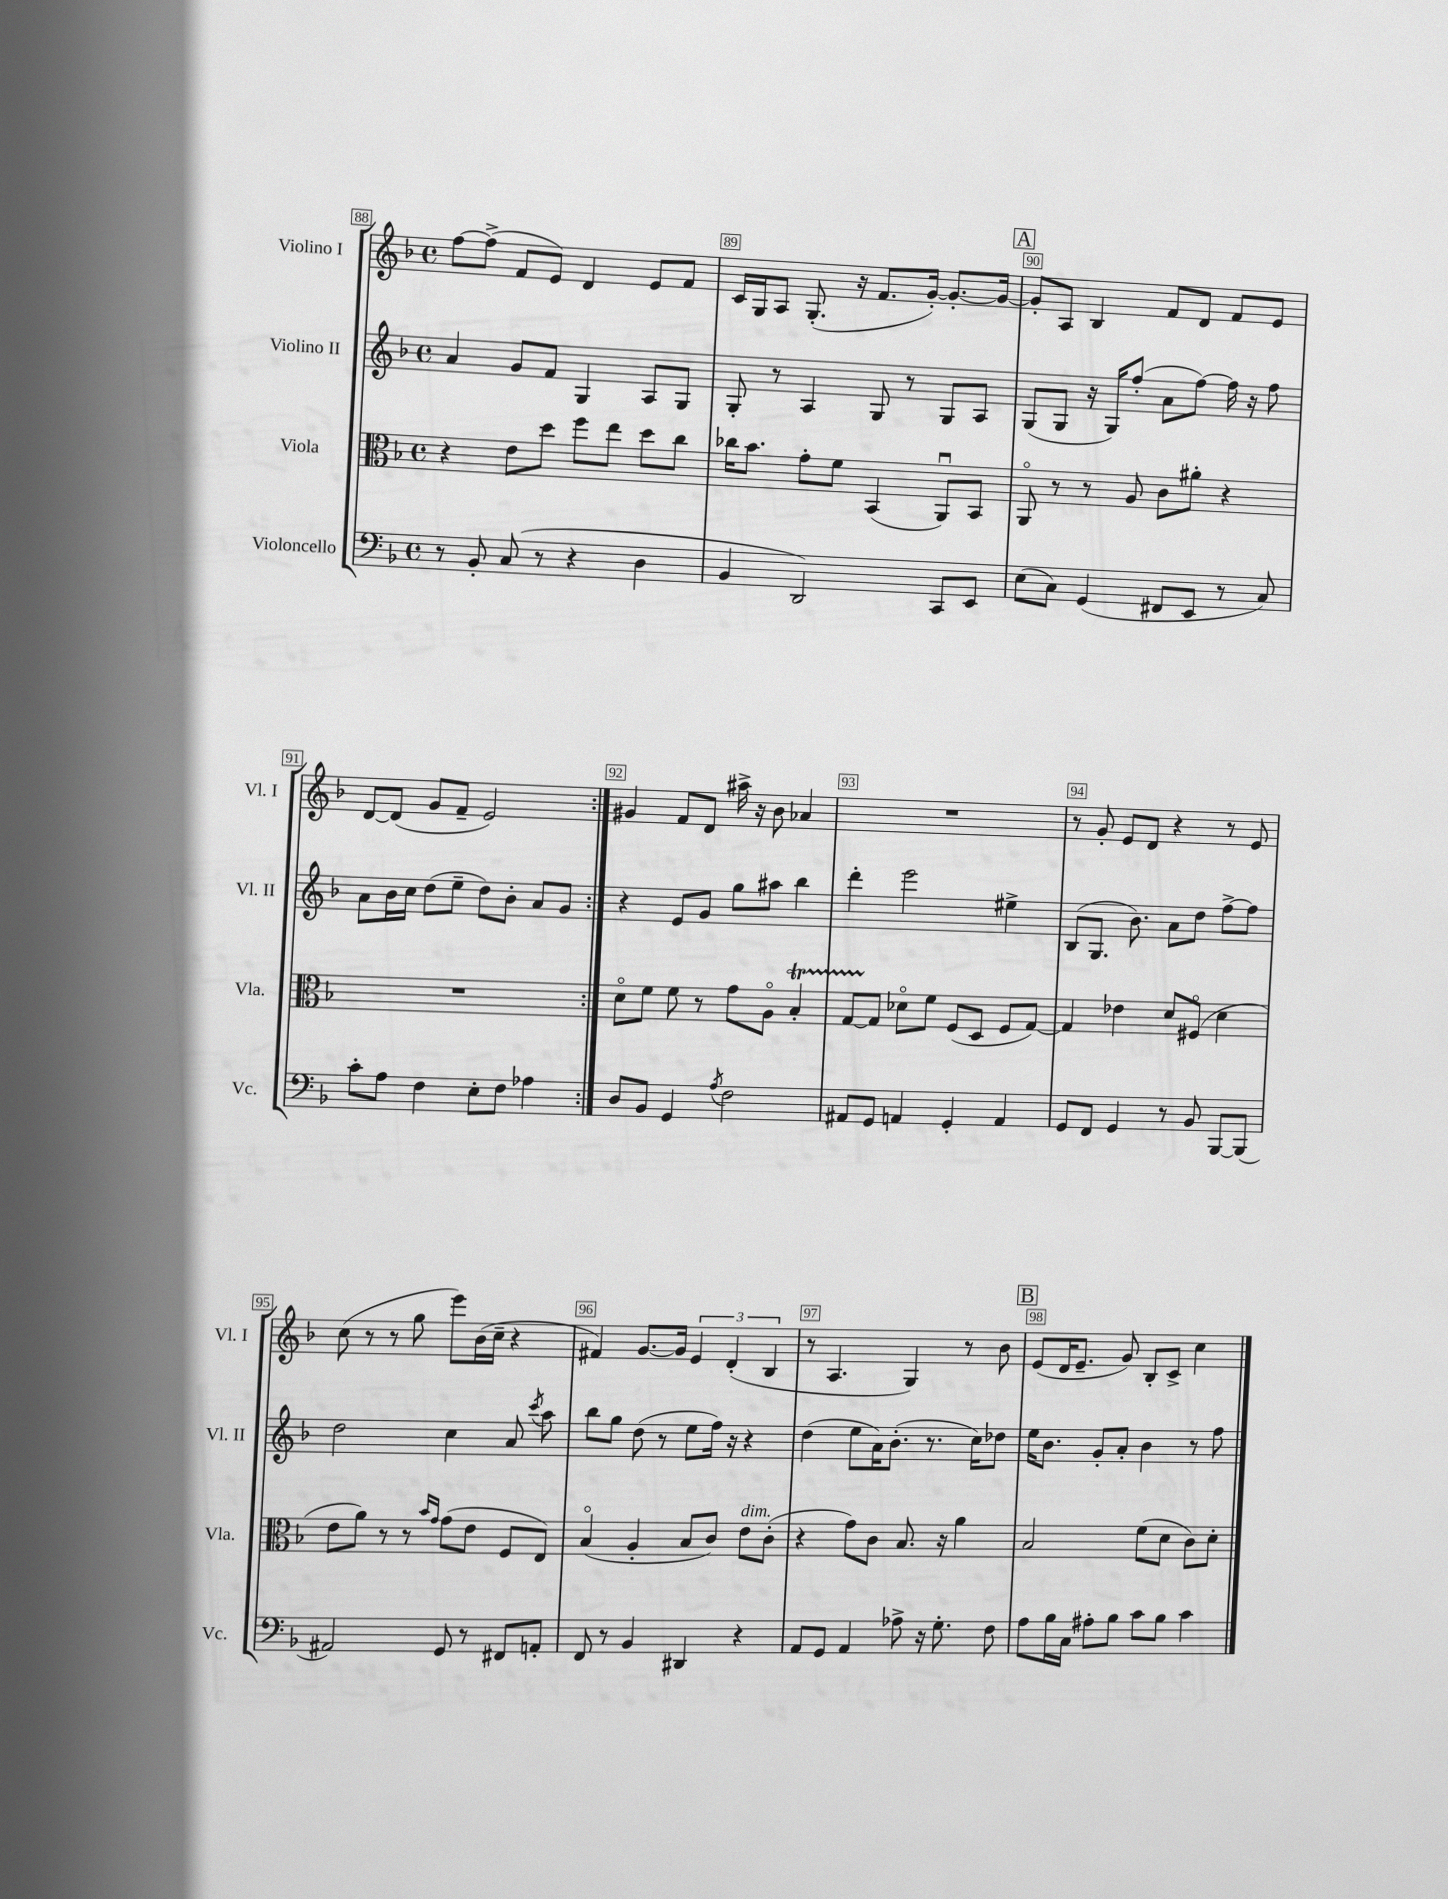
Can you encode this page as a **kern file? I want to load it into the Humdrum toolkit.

**kern	**kern	**kern	**kern
*staff4	*staff3	*staff2	*staff1
*clefF4	*clefC3	*clefG2	*clefG2
*k[b-]	*k[b-]	*k[b-]	*k[b-]
*M4/4	*M4/4	*M4/4	*M4/4
*met(c)	*met(c)	*met(c)	*met(c)
8r	4r	4a	[8ff
8BB-'	.	.	(8ff^]
(8C	8e	8g	8f
8r	8dd	8f	8e)
4r	8ff	4G	4d
.	8ee	.	.
4D	8dd	8A	8e
.	8cc	8G	8f
=	=	=	=
4BB-	16cc-	8G'	16c
.	8.b-	.	16G
.	.	8r	8A
2DD)	8g'	4A	(8.G'
.	8f	.	.
.	.	.	16r
.	(4BB-	8G	8.f
.	.	8r	.
.	.	.	[16g')
8CC	8AAu)	8G	8.g'_
8EE	8BB-	8A	.
.	.	.	16g_
=	=	=	=
(8E	8AAo	(8G	8g']
8C)	8r	8G	8A
(4GG	8r	16r	4B-
.	.	16G)	.
.	8A	(8ff'	.
8FF#	8c	8a	8f
8EE	8a#'	[8ff)	8d
8r	4r	16ff]	8f
.	.	16r	.
8C)	.	8ff	8e
=	=	=	=
8c'	1r	8a	[8d
8A	.	16b-	(8d]
.	.	16cc	.
4F	.	(8dd	8g
.	.	8ee~	8f~
8E'	.	8dd)	2e)
8F	.	8b-'	.
4A-	.	8a	.
.	.	8g	.
=:|!	=:|!	=:|!	=:|!
8D	8do	4r	4g#
8BB-	8f	.	.
4GG	8f	8e	8f
.	8r	8g	8d
8qA	.	.	.
2F	8g	8gg	16aa#^
.	.	.	16r
.	8Ao	8aa#	8b-
.	4B-'	4bb-	4a-
=	=	=	=
8AA#	[8G	4ddd'	1r
8GG	8G]	.	.
4AA	8d-o	2eee	.
.	8f	.	.
4GG'	(8F	.	.
.	8D	.	.
4AA	8F	4ee#^	.
.	[8G)	.	.
=	=	=	=
8GG	4G]	(8B-	8r
8FF	.	8.G	8g'
4GG	4e-	.	8e
.	.	8.b-)	.
.	.	.	8d
8r	8d	8a	4r
8BB-	(8F#o	8dd	.
[8BBB-	4d	[8ff^	8r
(8BBB-]	.	8ff]	8e
=	=	=	=
2AA#)	8e	2dd	(8cc
.	8a)	.	8r
.	8r	.	8r
.	8r	.	8gg
.	16qqb-	.	.
.	16qqg	.	.
8GG	(8g	4cc	8eee)
8r	8e	.	(16b-
.	.	.	16cc~
8FF#	8F	8a	4r
.	.	8qccc	.
8AA'	8E)	8aa	.
=	=	=	=
8FF	(4B-o	8bb-	4f#)
8r	.	8gg	.
4BB-	4A'	(8dd	[8.g
.	.	8r	.
.	.	.	16g]
4DD#	8B-	8ee	6e
.	8c)	16ff)	.
.	.	.	(6d'
.	.	16r	.
4r	8e	4r	.
.	.	.	6B-
.	(8c'	.	.
=	=	=	=
8AA	4r	(4dd	8r
8GG	.	.	4.A
4AA	8g)	8ee	.
.	8c	16a)	.
.	.	(8.b-'	.
8A-^	8.B-	.	4G)
16r	.	8.r	.
8.G'	16r	.	.
.	4a	.	8r
.	.	16cc)	.
8F	.	8dd-	8b-
=	=	=	=
8A	2B-	16ee	(8e
.	.	8.b-	.
16B-	.	.	16d
16C	.	.	8.e~
8A#'	.	8g'	.
8B-	.	8a'	8g)
8c	(8f	4b-	8B-'
8B-	8d	.	8c^
4c	8c)	8r	4cc
.	8d'	8ff	.
==	==	==	==
*-	*-	*-	*-
